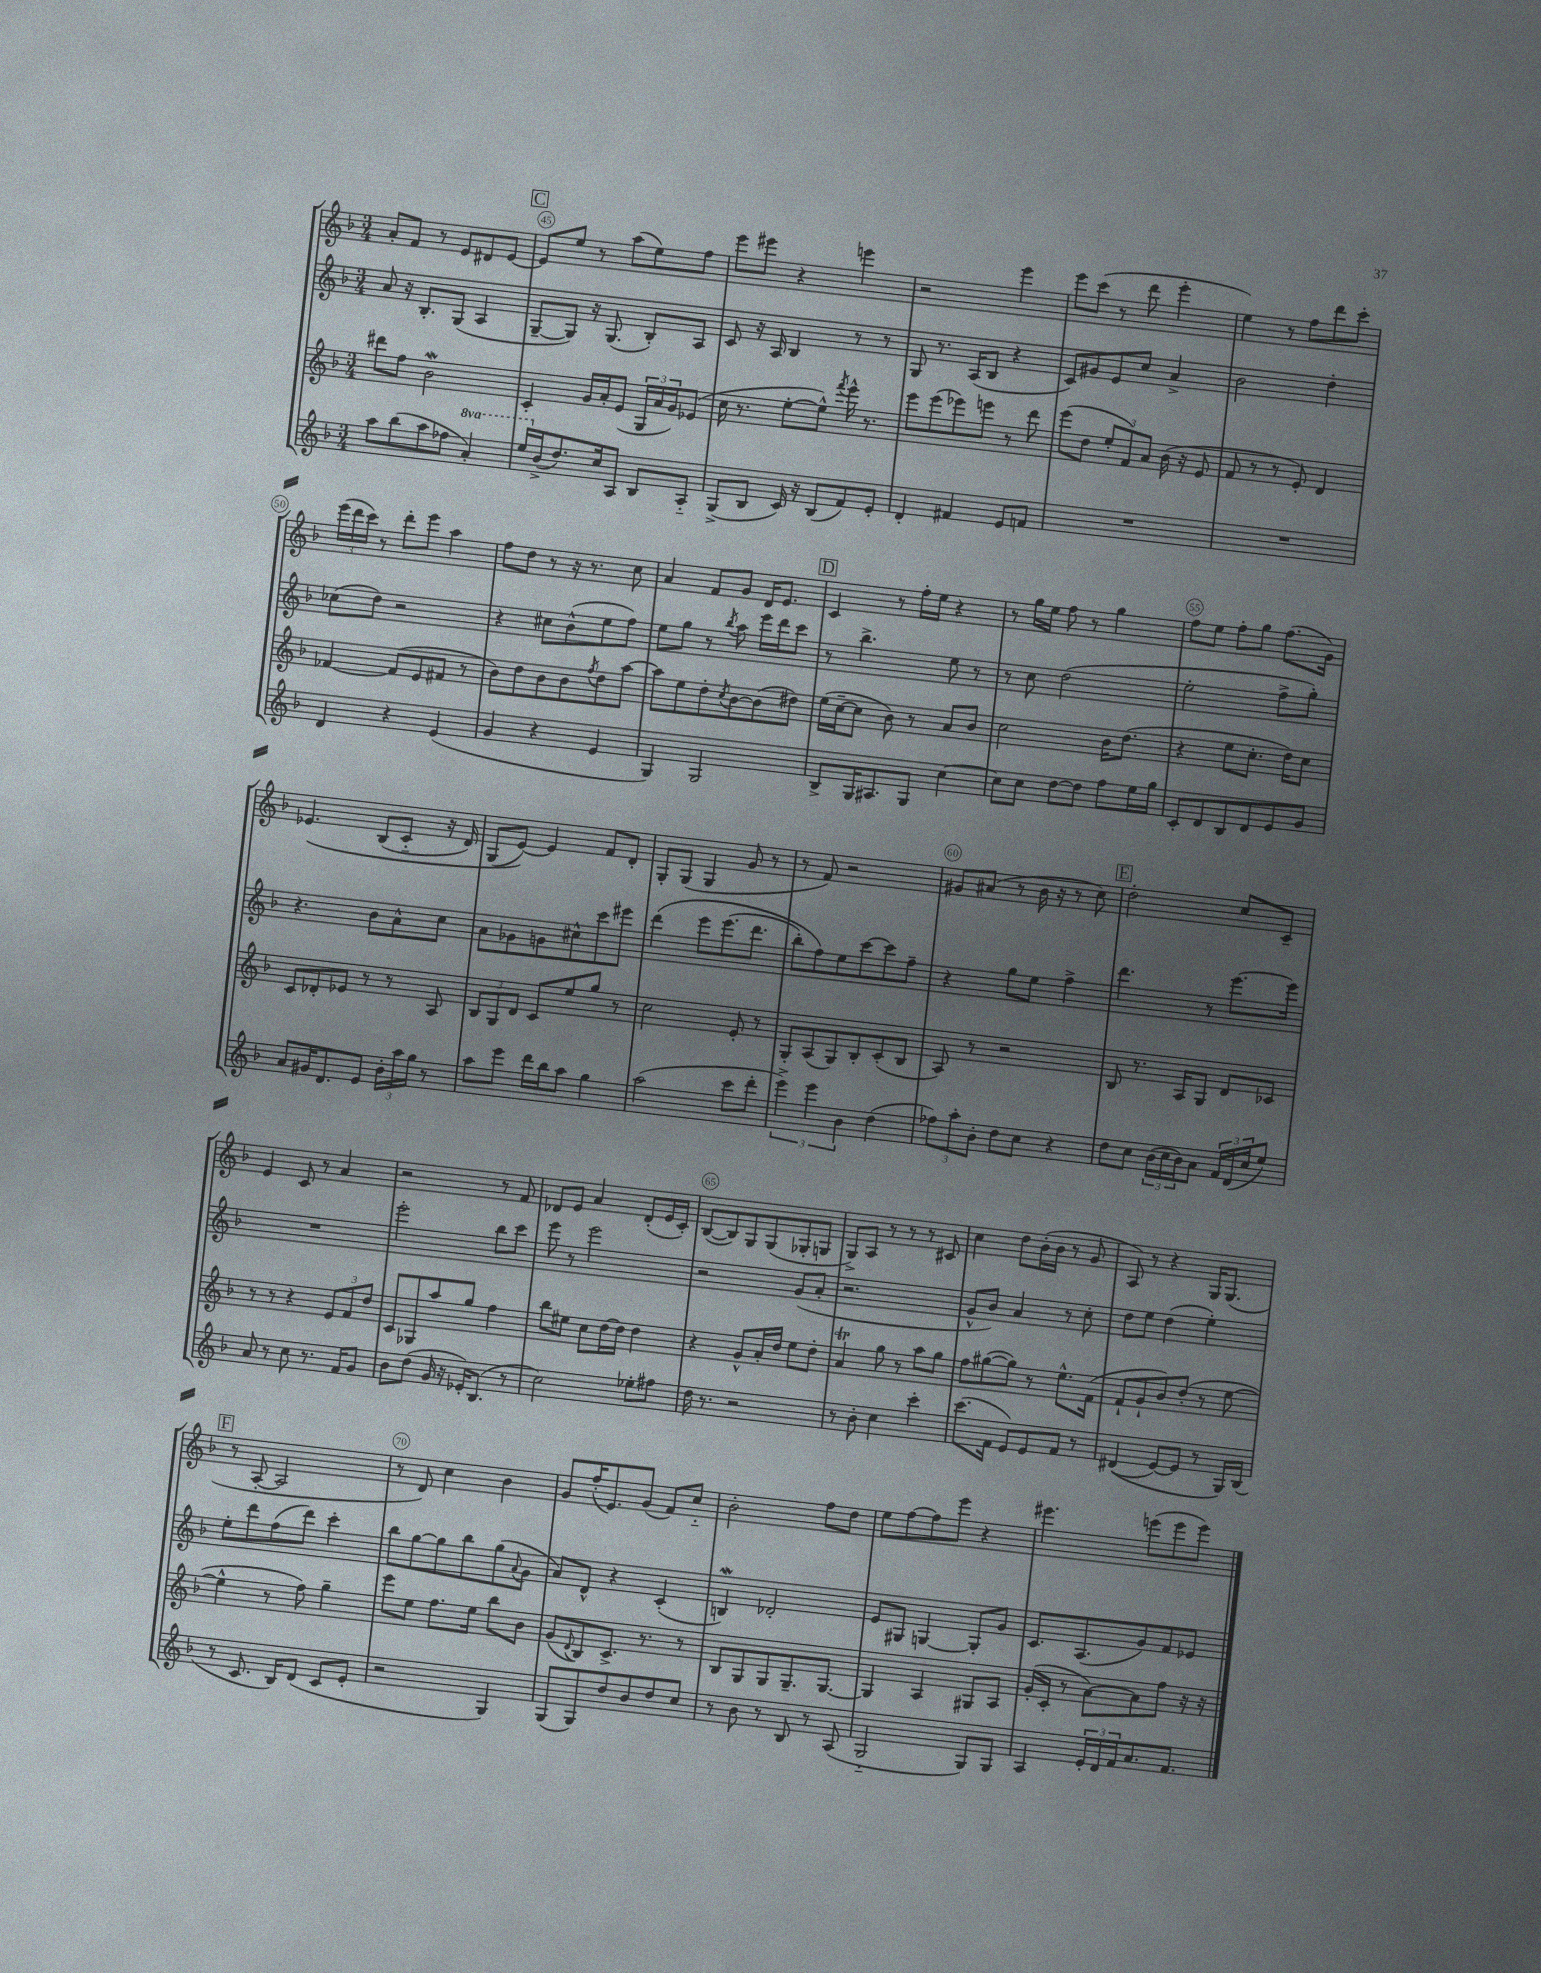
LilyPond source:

<<
\new StaffGroup <<
\new Staff = "s0" {
    \clef treble \key f \major \numericTimeSignature \time 3/4
    a'8-. f'8 r8 e'8 dis'8 e'8~ |
    \mark \markup { \box "C" } e'8 e''8 r8 a''8( e''8) f''8 |
    e'''8 eis'''8 r4 e'''4 |
    r2 e'''4 |
    e'''8 c'''8( r8 d'''8 e'''4-. |
    e''4) r8 f''8 d'''8 c'''8-. |
    \tuplet 3/2 { e'''16( d'''16 c'''16) } r8 d'''8-. e'''8 a''4 |
    f''8 d''8 r8 r16 r8. c''8 |
    a'4 f'8 g'8 d'16 e'8. |
    \mark \markup { \box "D" } c'4 r8 f''16-. e''16 r4 |
    r8 g''16 e''16 f''8 r8 g''4 |
    f''8 e''8 f''8-. g''8 f''8.( g'16) |
    ees'4.\( bes8( c'8-_ r16 d'16) |
    g8( e'8~)\) e'4 f'8 d'8-. |
    g8-. g8( g4 g'8 r8 |
    r8 f'8) r2 |
    gis'8 ais'8( r8 bes'16 r16 r8 c''8) |
    \mark \markup { \box "E" } d''2-. c''8 c'8-- |
    e'4 c'8 r8 a'4 |
    r2 r8 f'8 |
    des'8 e'8 a'4 des'8-.( e'16 c'16-.) |
    bes8~( bes8) g8 g8( ges8-. g8 |
    g8->) a8 r8 r8 r8 cis'8 |
    c''4 d''8 bes'16-.( bes'16 r8 g'8 |
    a8) r8 r4 g16 g8.( |
    \mark \markup { \box "F" } r8 a8~-. a2 |
    r8 d'8) c''4 bes'4 |
    g'8 f''16-.( e'8.) g'8( f'8) c''8-_ |
    bes'2-. f''8 d''8 |
    e''8 f''8~ f''8 e'''8 r4 |
    eis'''4. e'''8( e'''8 e'''8) \bar "|." |
}
\new Staff = "s1" {
    \clef treble \key f \major \numericTimeSignature \time 3/4
    a'8 r16 bes8.-. g8( a4 |
    \mark \markup { \box "C" } g8~-- g8) r16 g8.( bes8-.) a8 |
    c'8 r16 a16 bes4 r8 r8 |
    g8 r8. a16( bes8 r4 |
    c'8) gis'8 e'8 c''8 a'4-> |
    bes'2 d''4-. |
    ces''8( d''8) r2 |
    r4 cis''8 bes'8-^( e''8 f''8) |
    e''8 g''8 r8 \acciaccatura { bes''8 } a''8 e'''16 d'''16 c'''8 |
    \mark \markup { \box "D" } r8 bes''4.-> e''8 r8 |
    r8 c''8 d''2( |
    e''2-. f''8-> g''8-.) |
    r4. bes'8 a'8-^ c''8 |
    a'8 ges'8 g'8 cis''8-^ c'''8 eis'''8 |
    d'''4\( e'''8 e'''8.( d'''8. |
    bes''8-.) f''8\) e''8 c'''8~ c'''8 f''8-- |
    r4 g''8 e''8 f''4-> |
    \mark \markup { \box "E" } d'''4. r8 e'''8.~ e'''16 |
    R2. |
    e'''2-. bes''8 c'''8 |
    e'''8 r8 e'''2 |
    r2 g'8( a'8-. |
    r2. |
    g'8-^ bes'8) a'4 r8 c''8-. |
    d''8 e''8 d''4( e''4-.) |
    \mark \markup { \box "F" } e''8-. d'''8 f''8( d'''8) c'''4-. |
    bes''8 g''8~ g''8 bes''8 g''8( \appoggiatura { a'8 } g'8 |
    a'8) d'8-^ r4 c'4-.( |
    b4\mordent) des'2-. |
    e'8 gis8 g4~ g8-. g'8 |
    c'8. a8.( g'8) f'8 ees'8 \bar "|." |
}
\new Staff = "s2" {
    \clef treble \key f \major \numericTimeSignature \time 3/4
    dis'''8 f''8 bes'2\mordent |
    \mark \markup { \box "C" } c'4-. g'16 a'16-. e'8( \tuplet 3/2 { g16 a'16 g'16) } ees'8( |
    c''16 r8. e''8~-. e''8-^) \acciaccatura { f'''8 } e'''16-^ r8. |
    e'''8 e'''8( ees'''8) e'''8 r8 d'''8 |
    e'''8( d''8 \tuplet 3/2 { e''8-. f'8) a'8 } bes'16( r16 e'8 |
    f'8 r8 r8 e'8-.) d'4 |
    fes'4~ fes'8( e'8 fis'8 r8 |
    bes'8) d''8 bes'8 bes'8 \acciaccatura { f''8 } d''8 a''8~ |
    a''8 e''8 d''8-. \acciaccatura { c''8 } bes'8~ bes'8( dis''8) |
    \mark \markup { \box "D" } e''16( c''16~-- c''8 bes'8) r8 a'8 bes'8 |
    c''2 bes'16 d''8.( |
    r4 e''8 c''8.-. d''16) c''8 |
    c'8 des'8-. ees'8 r8 r8 a8 |
    \tuplet 3/2 { bes8 g8 d'8 } c'8 e''8 g''8 r8 |
    c''2 e'8-. r8 |
    g8-. a8( g8) bes8-. c'8-.( bes8 |
    a8) r8 r2 |
    \mark \markup { \box "E" } bes8 r8. a16 g8 d'8 ces'8 |
    r8 r8 r4 \tuplet 3/2 { e'8 f'8 d''8 } |
    c'8 ges8 a''8 g''8 f''4 |
    bes''8 eis''8 c''8 d''16~ d''16 d''4 |
    r4 g'8-^ a'16-. d''16 e''8 d''8-. |
    a'4\trill g''8 r8 a''8 g''8 |
    f''8 gis''8~( gis''8) r8 e''8.-^ f'16( |
    f'8-! g'8-! bes'8) d''8-.( r8 e''8~ |
    \mark \markup { \box "F" } e''4-^ r8 f''8) g''4-- |
    e'''8 e''8 f''8. e''16 bes''8 bes'8 |
    g'8( \appoggiatura { d'8 } bes8) c'8.-> r8. r8 |
    bes8 g8 g8 g8.-- g8.~ |
    g4 a4 gis8 a8 |
    g'16-.( c'16-. r8 a'8~) a'8 f''8 r16 r16 \bar "|." |
}
\new Staff = "s3" {
    \clef treble \key f \major \numericTimeSignature \time 3/4 \set Staff.ottavationMarkups = #ottavation-simple-ordinals
    a''8 bes''8( a''8 fes''8 \ottava #1 a''4-.) |
    \mark \markup { \box "C" } e'''16 \ottava #0 bes'16->( d''8.) c''16 a8 bes8 a8-_ |
    g8->( bes8 c'16) r16 bes8( f'8) e'8-. |
    d'4-. fis'4 e'8 f'8 |
    R2. |
    R2. |
    d'4 r4 e'4( |
    g'4 r4 e'4 |
    g4) g2 |
    \mark \markup { \box "D" } bes8-> g16 ais8. g8 c''4~ |
    c''8 c''8 d''8~ d''8 f''8 e''16 g''16 |
    c'8-. d'8 bes8 d'8 e'8 g'8 |
    a'8 gis'16 d'8. e'8 \tuplet 3/2 { bes'16-. a''16 g''16 } r8 |
    a''8 e'''8 d'''16 bes''16 a''8 g''4 |
    a''2( c'''8 d'''8-. |
    \tuplet 3/2 { e'''4->) e'''4 bes'4 } d''4( |
    \tuplet 3/2 { fes''8) a''8-. bes'8-. } d''8 c''8 r4 |
    \mark \markup { \box "E" } d''8 c''8 \tuplet 3/2 { bes'16( c''16 bes'16) } a'8 \tuplet 3/2 { f'16 d'16( c''16 } e''8) |
    a'8 r8 c''8 r8. f'16 g'8 |
    bes'8 d''8( g'16 r16 ees'16-.) bes8.( r8 |
    c''2) ees''8-. fis''8 |
    d''16 r8. r2 |
    r8 bes'8-. c''4 c'''4-. |
    c'''8.( f'16 e'8) e'8 f'8 r8 |
    dis'4(\( e'8~) e'8 r8 g16\) bes16( |
    \mark \markup { \box "F" } r8 c'8. bes16) d'8( c'8 e'8-. |
    r2 g4) |
    g8( g8) d''8 bes'8 d''8 c''8 |
    r8 bes'8 r8 bes8 r8 a8( |
    g2-_ g8) g8 |
    a4 \tuplet 3/2 { e'16-. d'16 f'16 } a'8. f'8. \bar "|." |
}
>>
>>
\layout { \context { \Score currentBarNumber = #44 \override BarNumber.break-visibility = ##(#f #t #t) barNumberVisibility = #(every-nth-bar-number-visible 5) \override BarNumber.stencil = #(make-stencil-circler 0.1 0.3 ly:text-interface::print) } }
